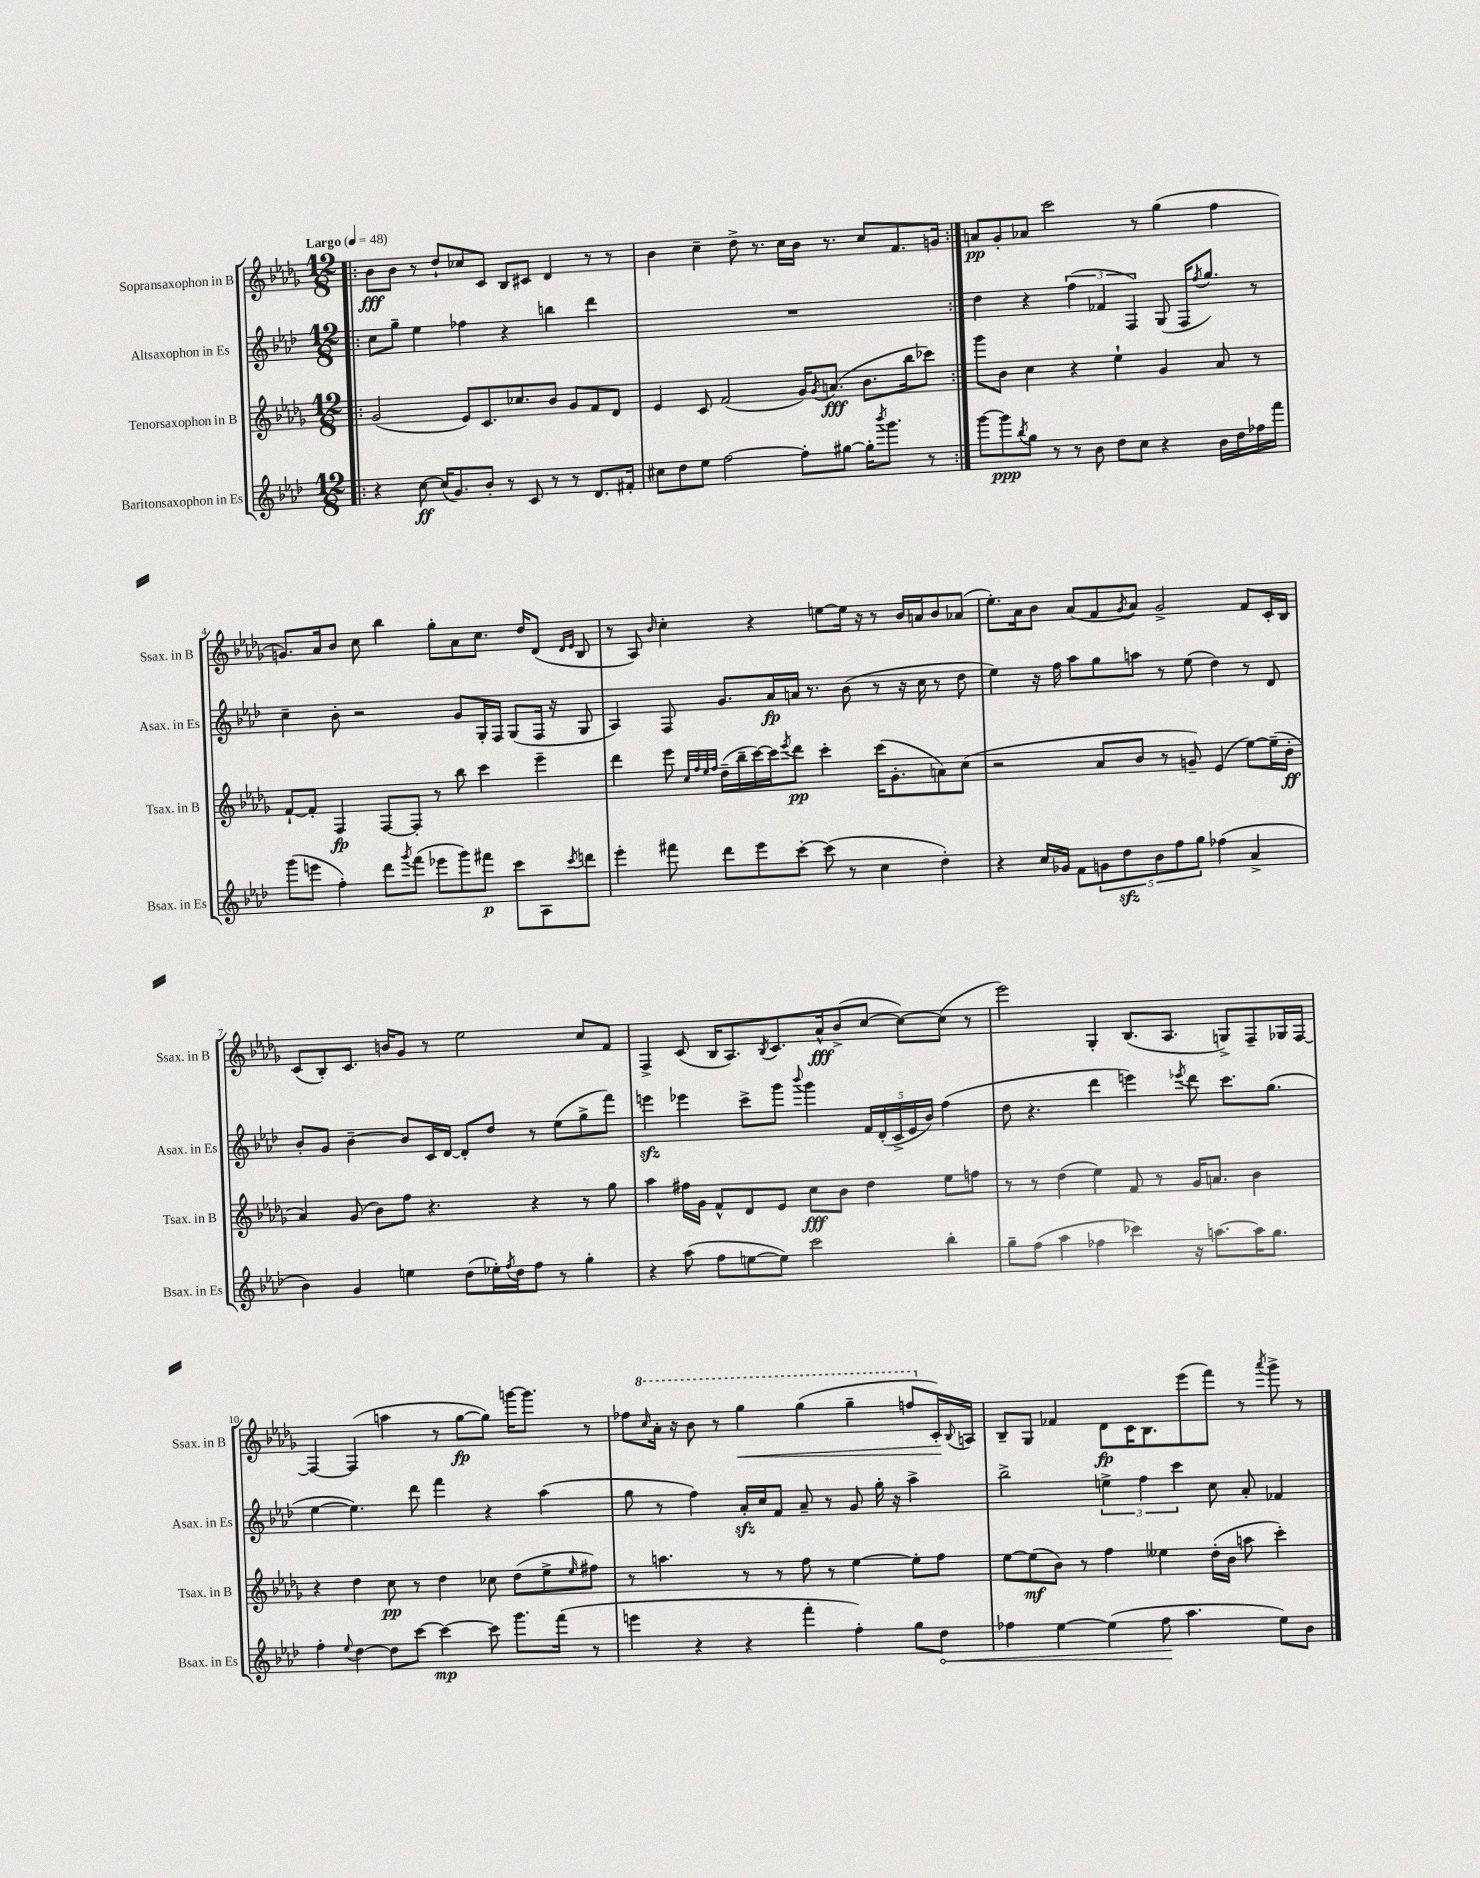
<<
\new StaffGroup <<
\new Staff = "s0" \with { instrumentName = "Sopransaxophon in B" shortInstrumentName = "Ssax. in B" } {
    \clef treble \key des \major \numericTimeSignature \time 12/8 \tempo "Largo" 4 = 48
    \repeat volta 2 { \bar ".|:" bes'8\fff bes'8 r8 des''8-! ces''8 c'8 bes8 cis'8 des'4 r8 r8 |
    bes'4 c''4-- des''8-> r8. c''16 bes'16 r8. c''8 f'8. g'16 | }
    a'8\pp ges'8-. aes'8 c'''2 r8 ges''4( f''4 |
    g'8.) aes'16 bes'8 c''8 bes''4 ges''8-. aes'8 c''8. des''16 des'8( \grace { des'16 ees'16 } bes8 |
    r8 aes8) \grace { bes'16 } c''4-. r4 e''8~ e''16 r16 r8 bes'16 a'16 bes'8 aes'8( |
    ees''8.-.) aes'16 bes'8 aes'8( f'8 \acciaccatura { ges'8 } aes'8) ges'2-> f'8 c'16-. bes16 |
    c'8( bes8-.) c'8. b'16 ges'8 r8 ees''2 c''8 f'8 |
    f4-> c'8( bes16 aes8.) \acciaccatura { bes8 } c'8. aes'16-^\fff bes'8->( c''8~ c''8~) c''8( r8 |
    ees'''2) ges4-. bes8.( aes8. g8->) f8-- ges16 f16~ |
    f4~ f4( a''4 r8 ges''8~\fp ges''8) g'''16~ g'''8. r8 |
    fes''8 \ottava #1 \grace { c'''16 } aes''16-. r16 bes''8 r8 ges'''4\< ges'''4( ges'''4-- f'''!8 \ottava #0 c'16-.\!) \appoggiatura { bes8 } a16 |
    bes8-- ges8 fes'4 des'8\fp c'16 bes8. ees'''8( f'''8) r8 \acciaccatura { aes'''8 } ges'''8-> r8 \bar "|." |
}
\new Staff = "s1" \with { instrumentName = "Altsaxophon in Es" shortInstrumentName = "Asax. in Es" } {
    \clef treble \key aes \major \numericTimeSignature \time 12/8
    \repeat volta 2 { \bar ".|:" c''8 g''8-- ees''4 fes''4 r4 b''4 des'''4 |
    R1. | }
    des''4 r4 \tuplet 3/2 { f''4( fes'4 f4) } g8( f16 \acciaccatura { f''8 } g''8.) r8 |
    c''4-- bes'8-. r2 g'8 g16-. f16 g8( f16 r16 g8 |
    aes4) f8 g'8. aes'16\fp a'16 r8. bes'8( r8 r16 c''16 r8 des''8 |
    ees''4) r16 f''16 aes''8 g''8 a''8 r8 ees''8( des''4) r8 des'8 |
    bes'8-. g'8 bes'4~-- bes'8 c'16 des'16~ des'8-. des''8 r8 ees''8( g''8-> f'''8) |
    e'''4\sfz ees'''4 c'''8-> g'''8 \appoggiatura { bes'''8 } g'''4 \tuplet 5/4 { f'16 des'16-.( c'16-> ees'16 bes'16) } f''4( |
    des''8 r4. des'''4 e'''4) \acciaccatura { ees'''8 } des'''8 c'''8. g''8.( |
    ees''4~ ees''4.) des'''8 f'''4 r4 aes''4( |
    g''8 r8 f''4) aes'16-.\sfz c''16 f'8 aes'8-- r8 g'8 g''16-. r16 aes''4-> |
    bes''2-> \tuplet 3/2 { e''4-> f''4 c'''4 } c''8 aes'8-. fes'4 \bar "|." |
}
\new Staff = "s2" \with { instrumentName = "Tenorsaxophon in B" shortInstrumentName = "Tsax. in B" } {
    \clef treble \key des \major \numericTimeSignature \time 12/8
    \repeat volta 2 { \bar ".|:" ges'2( ees'8) c'8. ces''8. bes'8 ges'8 f'8 des'8 |
    ees'4 c'8 f'2( ges'16) \acciaccatura { ges'8 } a'8.\fff( bes'8. bes''16 ces'''8) | }
    ges'''8 bes'8 c''4 r4 ees''4-! ges'4 aes'8 r8 |
    f'8~-! f'8-. f4\fp f8~ f8-. r8 bes''8 c'''4 ees'''4-- |
    des'''4 ees'''8 \grace { c''32 f''32 ees''32 f''32 } des''16--( bes''16-- c'''16~) c'''16 \acciaccatura { ees'''8 } des'''8\pp c'''4-. c'''16( ges'8.-. a'8) c''8( |
    r2 aes'8 bes'8 r8 g'8--) ees'4( ees''8~) ees''16--( bes'16-.\ff |
    aes'4) ges'8( bes'8) f''8 r4. r4 r8 ges''8 |
    aes''4 fis''16 ges'16 f'8-^ des'8 ees'8 c''8\fff bes'8 des''4 ees''8 f''8 |
    r8 r8 des''4( ees''4) f'8 r8 ges'16 a'8. bes'4 |
    r4 des''4 c''8\pp r8 des''4 ces''8 des''8( ees''8-> \grace { ees''16 } fis''8) |
    r8 a''4. r8 r8 f''8 r8 ees''4~ ees''8-. f''8 |
    ees''8~ ees''8\mf( bes'8) r8 f''4 eeses''4 des''16-.( bes'16 a''8 c'''4-.) \bar "|." |
}
\new Staff = "s3" \with { instrumentName = "Baritonsaxophon in Es" shortInstrumentName = "Bsax. in Es" } {
    \clef treble \key aes \major \numericTimeSignature \time 12/8
    \repeat volta 2 { \bar ".|:" r4 c''8~\ff c''16( g'8.) bes'8-. r8 c'8 r8 r8 des'8. fis'16-. |
    cis''8 des''8 ees''8 f''2~ f''8-. gis''8~ gis''16-. \acciaccatura { bes'''8 } g'''8. r8 | }
    g'''8~ g'''8\ppp \acciaccatura { bes''8 } g''8 r8 r8 bes'8 des''8 c''8 r4 bes'16 des''16 fes''16 f'''16 |
    g'''8( e'''8 f''4-.) des'''8 \acciaccatura { g'''8 } f'''8( ees'''8 g'''8) fis'''8\p c'''8 aes8 \acciaccatura { c'''8 } d'''8 |
    ees'''4-. fis'''8 des'''8 ees'''8 c'''8~-. c'''8( r8 c''4 des''4-.) |
    r4 c''16 ges'16 f'8 \tuplet 5/4 { g'8 des''8\sfz bes'8 f''8 g''8 } fes''4( aes'4-> |
    bes'4) g'4 e''4 des''8( ees''16-.) \acciaccatura { f''8 } des''16 f''8 r8 g''4-. |
    r4 aes''8( f''8 e''8~ e''8) c'''2 bes''4-. |
    g''8-- f''8( aes''4 fes''4 ces'''4) r16 a''8.~ a''16 g''8. |
    f''4-. \appoggiatura { ees''8 } des''4~ des''8 c'''8~ c'''4~\mp c'''8 g'''8. f'''16( r8 |
    e'''4 r4 r4 f'''4-. f''4-.) g''8 \once \override Hairpin.circled-tip = ##t des''8\< |
    fes''4 ees''4~ ees''4( fes''8\! aes''4. ees''8) bes'8 \bar "|." |
}
>>
>>
